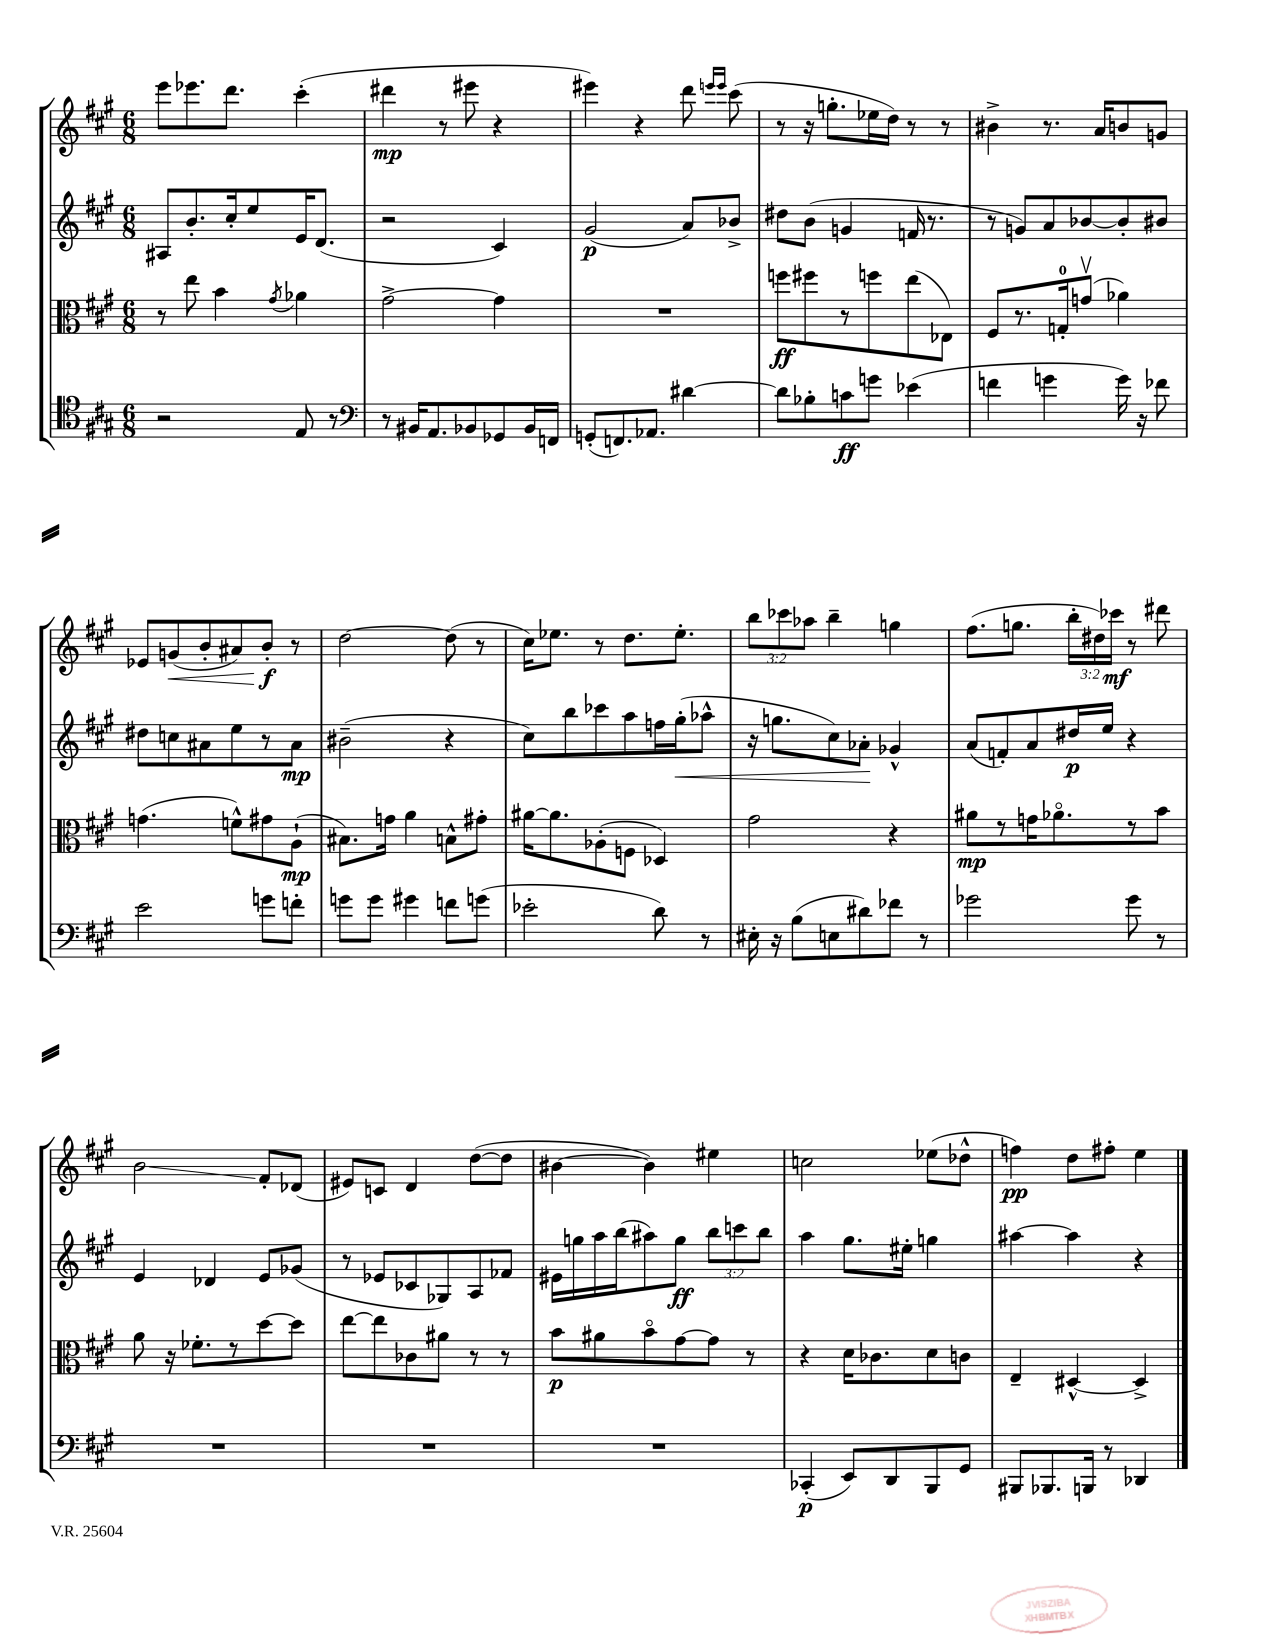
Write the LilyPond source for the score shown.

<<
\new StaffGroup <<
\new Staff = "s0" {
    \clef treble \key a \major \numericTimeSignature \time 6/8 \override Staff.TupletNumber.text = #tuplet-number::calc-fraction-text
    \autoBeamOff e'''8[ ees'''8. d'''8.] cis'''4-.( |
    dis'''4\mp r8 eis'''8 r4 |
    eis'''4) r4 d'''8 \grace { e'''16[ e'''16] } cis'''8( |
    r8 r16 g''8.[-. ees''16 d''16]) r8 r8 |
    bis'4-> r8. a'16[ b'8 g'8] |
    ees'8[ g'8\<( b'8-. ais'8) b'8]-.\f\! r8 |
    d''2~ d''8( r8 |
    cis''16[) ees''8.] r8 d''8.[ ees''8.]-. |
    \tuplet 3/2 { b''8[ ces'''8 aes''8] } b''4-- g''4 |
    fis''8.[( g''8.] \tuplet 3/2 { b''16[-. dis''16) ces'''16]\mf } r8 dis'''8 |
    b'2\glissando fis'8[-. des'8]( |
    eis'8[) c'8] d'4 d''8[~( d''8] |
    bis'4~ bis'4) eis''4 |
    c''2 ees''8[( des''8]-^ |
    f''4\pp) d''8[ fis''8]-. e''4 \bar "|." |
}
\new Staff = "s1" {
    \clef treble \key a \major \numericTimeSignature \time 6/8 \override Staff.TupletNumber.text = #tuplet-number::calc-fraction-text
    \autoBeamOff ais8[ b'8.-. cis''16-. e''8 e'16 d'8.]( |
    r2 cis'4) |
    gis'2\p( a'8[) bes'8]-> |
    dis''8[ b'8]( g'4 f'16 r8. |
    r8 g'8[) a'8 bes'8~ bes'8-. bis'8] |
    dis''8[ c''8 ais'8 e''8 r8 ais'8]\mp |
    bis'2--( r4 |
    cis''8[) b''8 ces'''8 a''8 f''16 gis''16-.\<( aes''8]-^ |
    r16 g''8.[ cis''8) aes'8]-.\! ges'4-^ |
    a'8[( f'8-.) a'8 dis''16\p e''16] r4 |
    e'4 des'4 e'8[ ges'8]( |
    r8 ees'8[ ces'8 ges8) a8 fes'8] |
    eis'16[ g''16 a''16 b''16( ais''8) g''8]\ff \tuplet 3/2 { b''8[ c'''8 b''8] } |
    a''4 gis''8.[ eis''16]-. g''4 |
    ais''4~ ais''4 r4 \bar "|." |
}
\new Staff = "s2" {
    \clef alto \key a \major \numericTimeSignature \time 6/8
    \autoBeamOff r8 e''8 b'4 \acciaccatura { gis'8 } aes'4 |
    gis'2~-> gis'4 |
    R2. |
    f''8[\ff fis''8 r8 f''8 e''8( ees8]) |
    fis8[ r8. g16-0-. g'8]\upbow( aes'4) |
    g'4.( f'8[-^) gis'8 a8]-!\mp( |
    bis8.[) g'16] a'4 b8[-^ gis'8]-. |
    ais'16[~ ais'8. aes8-.( f8] des4) |
    gis'2 r4 |
    ais'8[\mp r8 g'16 aes'8.\flageolet r8 b'8] |
    a'8 r16 fes'8.[-. r8 d''8~ d''8] |
    e''8[~ e''8 ces'8 ais'8] r8 r8 |
    b'8[\p ais'8 b'8\flageolet gis'8~ gis'8] r8 |
    r4 d'16[ ces'8. d'8 c'8] |
    e4-- dis4~-^ dis4-> \bar "|." |
}
\new Staff = "s3" {
    \clef tenor \key a \major \numericTimeSignature \time 6/8
    \autoBeamOff r2 e8 r8 |
    \clef bass r8 bis,16[ a,8. bes,8 ges,8 bes,16 f,16] |
    g,8[-.( f,8.) aes,8.] dis'4~ |
    dis'8[ bes8-. c'8\ff g'8] ees'4( |
    f'4 g'4 g'16) r16 fes'8 |
    e'2 g'8[ f'8]-. |
    g'8[ g'8] gis'4 f'8[ g'8]( |
    ees'2-. d'8) r8 |
    eis16-. r16 b8[( e8 dis'8) fes'8] r8 |
    ges'2 ges'8 r8 |
    R2. |
    R2. |
    R2. |
    ces,4-.\p( e,8[) d,8 b,,8 gis,8] |
    bis,,8[ bes,,8. b,,16] r8 des,4 \bar "|." |
}
>>
>>
\layout { \context { \Score \remove "Bar_number_engraver" } }
